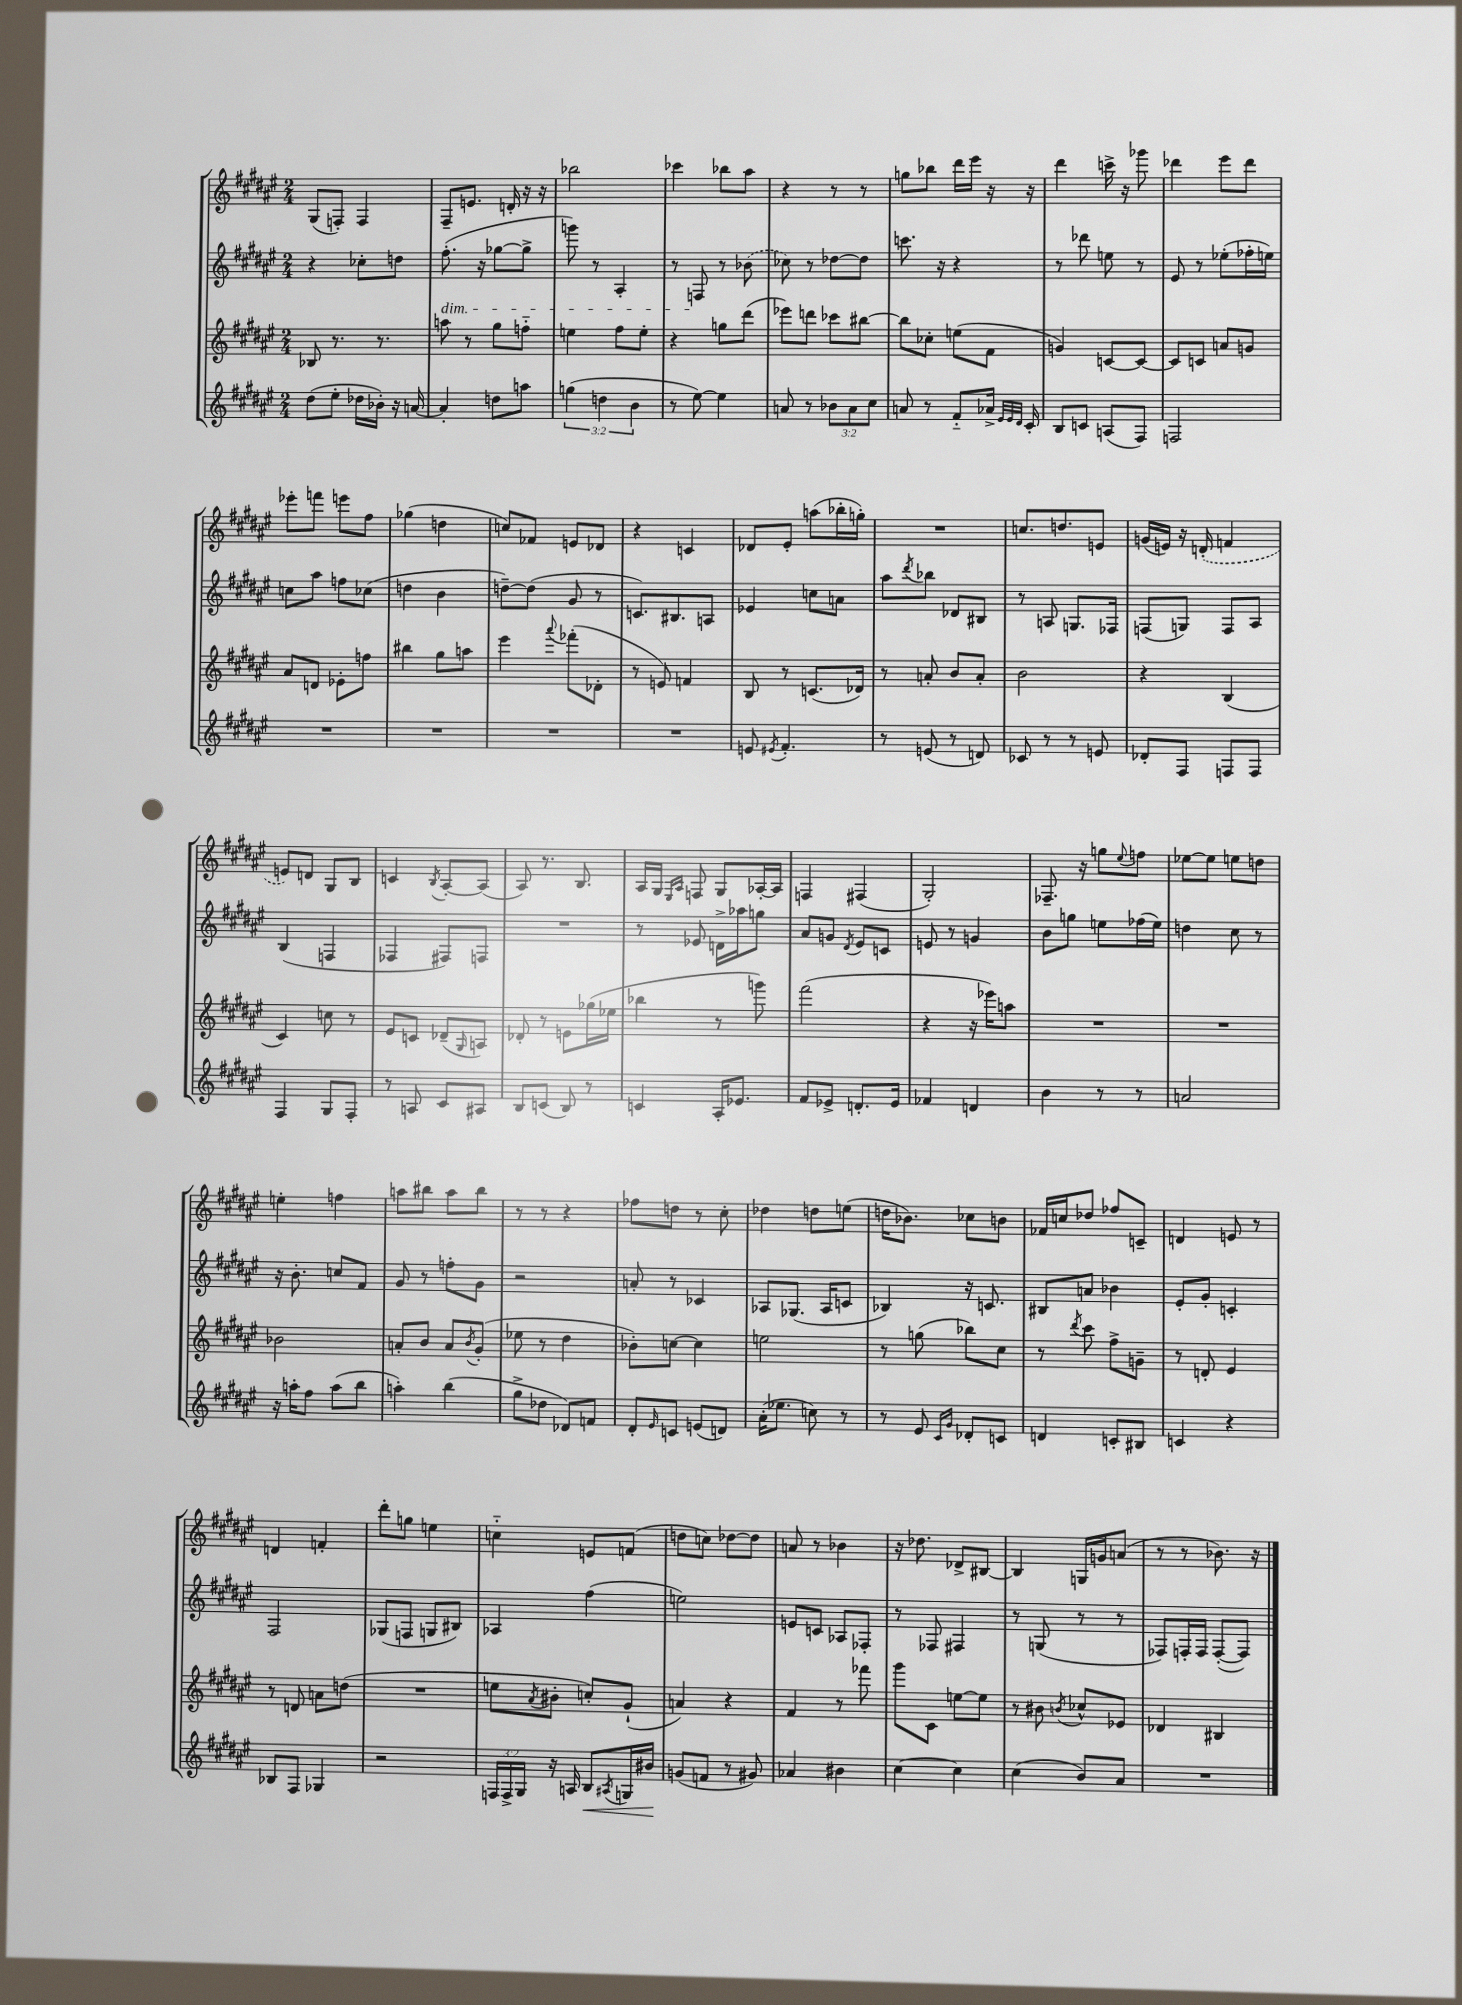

**kern	**kern	**kern	**kern
*staff4	*staff3	*staff2	*staff1
*clefG2	*clefG2	*clefG2	*clefG2
*k[f#c#g#d#a#e#]	*k[f#c#g#d#a#e#]	*k[f#c#g#d#a#e#]	*k[f#c#g#d#a#e#]
*M2/4	*M2/4	*M2/4	*M2/4
(8dd#	8B-	4r	(8G#
8ee#'	8.r	.	8F')
16dd-	.	8cc-'	4F
16b-')	8.r	.	.
16r	.	8dd	.
[16a	.	.	.
=	=	=	=
4a']	8aa	(8.ff#'	8F#~
.	8r	.	8.e
.	.	16r	.
8dd	8gg#	[8gg-	.
.	.	.	16d'
8aa	8ff'~	8gg-^]	16r
.	.	.	16r
=	=	=	=
(6gg	4ee	8ggg)	2bb-
.	.	8r	.
6dd	.	.	.
.	8ff#	4A#'	.
6b	.	.	.
.	8ee'	.	.
=	=	=	=
8r	4r	8r	4ccc-
[8ee#)	.	8F	.
4ee#]	8gg	8r	8bb-
.	(8ddd#	(8b-	8aa#
=	=	=	=
8a	8eee-)	8cc-)	4r
8r	8ddd	8r	.
12b-	8ccc-	[8dd-	8r
12a	.	.	.
.	[8bb#	8dd-]	8r
12cc#	.	.	.
=	=	=	=
8a	8bb#]	8.ccc	8gg
8r	8cc-'	.	8bb-
.	.	16r	.
8f#'~	(8ee	4r	16ddd#
.	.	.	16eee#
16a-^	8f#	.	16r
32qqe#	.	.	.
32qqe#	.	.	.
32qqd#	.	.	.
16c#'	.	.	16r
=	=	=	=
8B	4g)	8r	4ddd#
8c	.	8ddd-	.
(8A	[8c	8ee	16ccc^
.	.	.	16r
8F#)	8c_	8r	8ggg-
=	=	=	=
2F	8c]	8e#	4ddd-
.	8c	8r	.
.	8a	(8ee-'	8eee#
.	8g	16ff-'	8ddd-
.	.	16ee)	.
=	=	=	=
2r	8a#	8cc	8eee-'
.	8d	8aa#	8fff
.	8e-'	8ff	8eee
.	8ff	(8cc-	8ff#
=	=	=	=
2r	4bb#	4dd	(4gg-
.	8gg#	4b	4dd
.	8aa	.	.
=	=	=	=
2r	4eee#	[8dd~)	8cc)
.	.	(8dd]	8f-
.	8qqaaa#	.	.
.	(8fff-'	8g#	8e
.	8d-'	8r	8d-
=	=	=	=
2r	8r	8.c)	4r
.	8e)	.	.
.	.	8.B#	.
.	4f	.	4c
.	.	8A	.
=	=	=	=
8e	8B	4e-	8d-
8qe#	.	.	.
4.f#'	8r	.	8e#'
.	(8.c	8cc	(8aa
.	.	8a	16bb-'
.	16d-)	.	16gg')
=	=	=	=
8r	8r	8aa#	2r
.	.	8qddd#	.
(8e	8a'	8bb-	.
8r	8b	8d-	.
8d)	8a'	8B#	.
=	=	=	=
8c-	2b	8r	8.cc
8r	.	8A	.
.	.	.	8.dd
8r	.	8.G	.
8e	.	.	8e
.	.	16F-	.
=	=	=	=
8d-'	4r	(8F	(16g
.	.	.	16e)
8F#	.	8G)	16r
.	.	.	(16d'
8F	(4B	8F	4f
8F	.	8A#	.
=	=	=	=
4F#	4c#)	(4B	8e)
.	.	.	8d
8G#	8cc	4F	8G#
8F#'	8r	.	8B
=	=	=	=
8r	8e#	4F-	4c
8A	8c	.	.
.	.	.	8qB
8c#	(8d-~	8F#)	[8A#'
.	16qqG#	.	.
8A#	8A)	8F	(8A#]
=	=	=	=
8B	8d-'	2r	8A#)
(8c	8r	.	8.r
8B)	8e	.	.
.	.	.	8.B
8r	(16gg-	.	.
.	16ee-	.	.
=	=	=	=
4c	4bb-	8r	16A#
.	.	.	16G#
.	.	.	16qqE#
.	.	.	16qqA#
.	.	8e-	8F
16A#'	8r	16d^	8G#
8.e-	.	16aa-	.
.	8ggg)	8gg	[16A-'
.	.	.	16A-]
=	=	=	=
8f#	(2fff#	8a#	4F
8e-^	.	8g	.
.	.	8qd#	.
8.d'	.	8e#	(4F#
.	.	8c	.
16e-	.	.	.
=	=	=	=
4f-	4r	8e	2G#')
.	.	8r	.
4d	16r	4g	.
.	16eee-)	.	.
.	8aa	.	.
=	=	=	=
4b	2r	8b	8.F-~
.	.	8gg	.
.	.	.	16r
8r	.	8ee	8gg
.	.	.	8qqee#
8r	.	(16ff-	8ff
.	.	16ee)	.
=	=	=	=
2a	2r	4dd	[8ee-
.	.	.	8ee-]
.	.	8cc#	8ee
.	.	8r	8dd
=	=	=	=
16r	2b-	16r	4ee'
16aa'	.	8.b'	.
8ff#	.	.	.
(8aa	.	8cc	4ff
8bb	.	8f#	.
=	=	=	=
4aa')	8a'	8g#	8aa
.	8b	8r	8bb#
(4bb	8a	8ff'	8aa
.	8qb	.	.
.	(8g#'	8g#	8bb#
=	=	=	=
8gg#^	8ee-	2r	8r
8dd-	8r	.	8r
8d-)	4dd#	.	4r
8f	.	.	.
=	=	=	=
8d#'	8b-')	8a'	8ff-
16qqe#	.	.	.
8c	[8cc	8r	8dd
(8e	4cc]	4c-	8r
8d)	.	.	8cc#'
=	=	=	=
(16a#'	2ee	8A-	4dd-
8.ee-	.	.	.
.	.	(8.G-	.
8cc)	.	.	8dd
.	.	16A-	.
8r	.	8c	(8ee
=	=	=	=
8r	8r	4B-)	16dd
.	.	.	8.b-)
8e#	(8gg	.	.
16qqc#	.	.	.
16qqg#	.	.	.
8d-'	8bb-)	16r	8cc-
.	.	8.c	.
8c	8cc#	.	8b
=	=	=	=
4d	8r	8B#	16f-
.	.	.	16cc
.	8qddd#	.	.
.	8ccc#	8a	8dd-
8c'	8ff#^	4b-	8ff-
8B#	8g~	.	8c~
=	=	=	=
4c	8r	8e#'	4d
.	8d'	8g#'	.
4r	4e#	4c'	8e
.	.	.	8r
=	=	=	=
8B-	8r	2F#	4d
8F#	8d	.	.
4G-	8a	.	4f'
.	(8dd	.	.
=	=	=	=
2r	2r	(8G-	8ddd#'
.	.	8F	8gg
.	.	8G	4ee
.	.	8B#)	.
=	=	=	=
24F	8ee	4A-	4cc'~
24F^	.	.	.
24G#	.	.	.
.	8qa#	.	.
16r	8b#'	.	.
16A	.	.	.
8B	8cc')	(4ff#	8e
8qA#	.	.	.
16G	(8g#`	.	(8f
16b#	.	.	.
=	=	=	=
(8g	4a)	2ee)	8dd
8f	.	.	8cc)
8r	4r	.	[8dd-
8g#)	.	.	8dd-]
=	=	=	=
4a-	4f#	8e	8a
.	.	8c	8r
4b#	8r	8A-	4b-
.	8fff-	8F-'	.
=	=	=	=
[4cc#	8ggg#	8r	16r
.	.	.	8.dd-
.	8c#	8F-	.
4cc#]	[8ee	4F#	8d-^
.	8ee]	.	[8B#
=	=	=	=
(4cc#	8r	8r	4B#]
.	8b#	(8G	.
.	8qb	.	.
8b)	8cc-^^	8r	16G
.	.	.	16g
8a#	8e-	8r	(8a
=	=	=	=
2r	4d-	8F-)	8r
.	.	16F'	8r
.	.	16F	.
.	4B#	([8F'	8.b-)
.	.	8F])	.
.	.	.	16r
==	==	==	==
*-	*-	*-	*-
